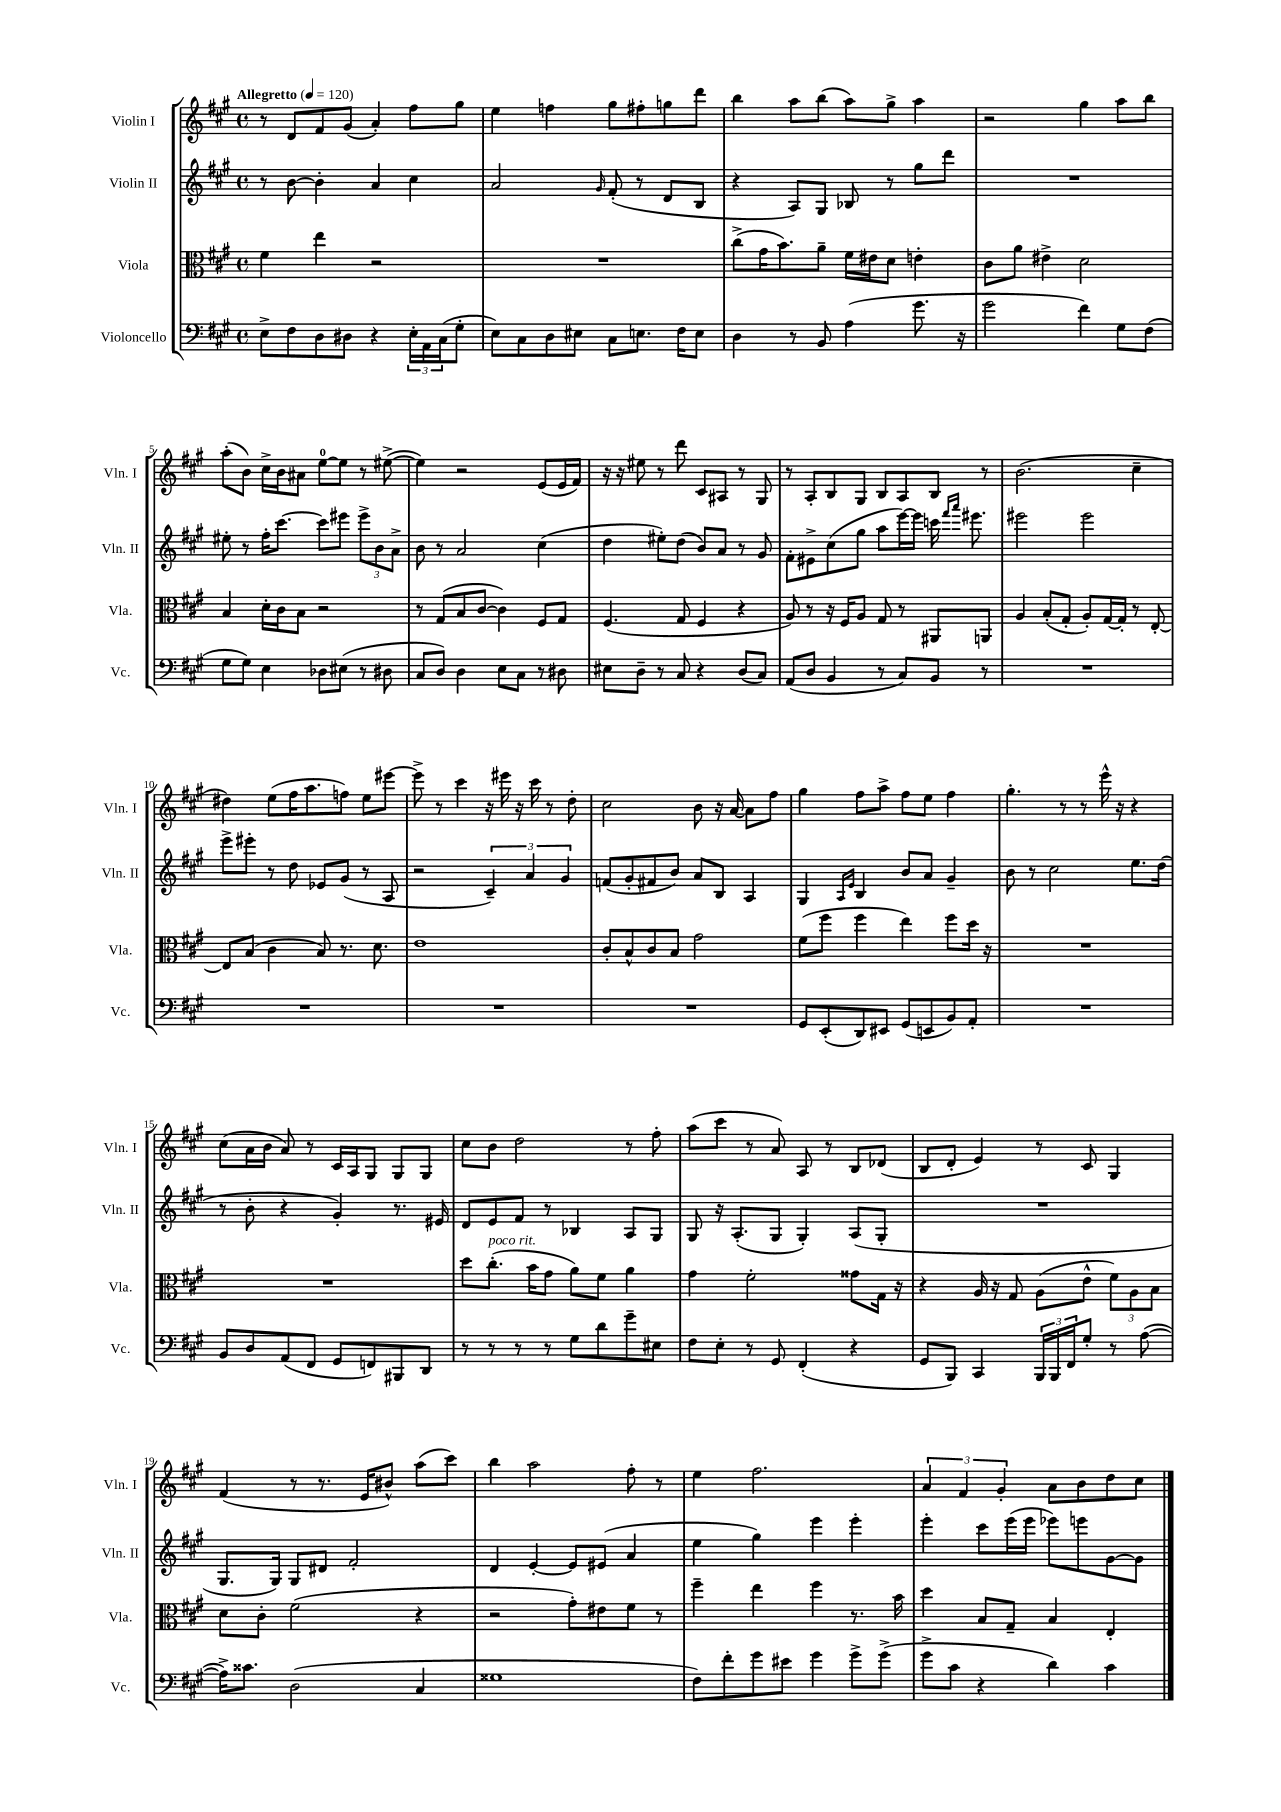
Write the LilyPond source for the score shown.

<<
\new StaffGroup <<
\new Staff = "s0" \with { instrumentName = "Violin I" shortInstrumentName = "Vln. I" } {
    \clef treble \key a \major \defaultTimeSignature \time 4/4 \tempo "Allegretto" 4 = 120
    r8 d'8 fis'8 gis'8( a'4-.) fis''8 gis''8 |
    e''4 f''4 gis''8 fis''8-. g''8 d'''8 |
    b''4 a''8 b''8( a''8) gis''8-> a''4 |
    r2 gis''4 a''8 b''8 |
    a''8-.( b'8) cis''16-> b'16 ais'8 e''8-0~ e''8 r8 eis''8~->( |
    eis''4) r2 e'8( e'16 fis'16) |
    r16 r16 eis''8 r8 d'''8 cis'8 ais8 r8 gis8 |
    r8 a8-. b8 gis8 b8 a8 b8 r8 |
    b'2.( cis''4-- |
    dis''4) e''8( fis''16 a''8. f''8) e''8 eis'''8~ |
    eis'''8-> r8 cis'''4 r16 eis'''16 r16 cis'''16 r8 d''8-. |
    cis''2 b'8 r16 a'16~ a'8 fis''8 |
    gis''4 fis''8 a''8-> fis''8 e''8 fis''4 |
    gis''4.-. r8 r8 e'''16-^ r16 r4 |
    cis''8( a'16 b'16 a'8) r8 cis'16 a16 gis8 gis8 gis8 |
    cis''8 b'8 d''2 r8 fis''8-. |
    a''8( cis'''8 r8 a'8) a8 r8 b8 des'8( |
    b8 d'8-. e'4) r8 cis'8 gis4 |
    fis'4( r8 r8. e'16 bis'8-^) a''8( cis'''8) |
    b''4 a''2 fis''8-. r8 |
    e''4 fis''2. |
    \tuplet 3/2 { a'4 fis'4 gis'4-. } a'8 b'8 d''8 cis''8 \bar "|." |
}
\new Staff = "s1" \with { instrumentName = "Violin II" shortInstrumentName = "Vln. II" } {
    \clef treble \key a \major \defaultTimeSignature \time 4/4
    r8 b'8~ b'4-. a'4 cis''4 |
    a'2 \grace { gis'16 } fis'8-.( r8 d'8 b8 |
    r4 a8) gis8 bes8 r8 gis''8 d'''8 |
    R1 |
    eis''8-. r8 fis''16-. cis'''8.~ cis'''8 eis'''8 \tuplet 3/2 { eis'''8-> b'8 a'8-> } |
    b'8 r8 a'2 cis''4( |
    d''4 eis''8-.) d''8( b'8) a'8 r8 gis'8 |
    fis'8-. eis'8-> cis''8( gis''8 a''8 e'''16~) e'''16 c'''16 \grace { fis'''16 a'''16 } eis'''8. |
    eis'''2 eis'''2 |
    e'''8-> eis'''8-. r8 d''8 ees'8 gis'8( r8 a8 |
    r2 \tuplet 3/2 { cis'4--) a'4 gis'4 } |
    f'8( gis'8-. fis'8 b'8) a'8 b8 a4 |
    gis4 \grace { a16 e'16 } b4 b'8 a'8 gis'4-- |
    b'8 r8 cis''2 e''8. d''16( |
    r8 b'8-. r4 gis'4-.) r8. eis'16 |
    d'8 e'8 fis'8 r8 bes4 a8 gis8 |
    gis8 r16 a8.-.( gis8 gis4-.) a8( gis8-. |
    R1 |
    gis8. gis16) gis8 dis'8 fis'2-. |
    d'4 e'4~-. e'8 eis'8( a'4 |
    e''4 gis''4) e'''4 e'''4-. |
    e'''4-. cis'''8 e'''16( e'''16 ees'''8) e'''8 gis'8~ gis'8 \bar "|." |
}
\new Staff = "s2" \with { instrumentName = "Viola" shortInstrumentName = "Vla." } {
    \clef alto \key a \major \defaultTimeSignature \time 4/4
    fis'4 e''4 r2 |
    R1 |
    cis''8->( gis'16 b'8.) a'8-- fis'16 eis'16 d'8 e'4-. |
    cis'8 a'8 eis'4-> d'2 |
    b4 d'16-. cis'16 b8 r2 |
    r8 gis8( b8 cis'8~ cis'4) fis8 gis8 |
    fis4.( gis8 fis4 r4 |
    a8) r8 r16 fis16 a8 gis8 r8 ais,8 a,8 |
    a4 b8-.( gis8-. a8-.) gis16~ gis16-. r8 e8~-. |
    e8 b8( cis'4 b8) r8. d'8. |
    e'1 |
    cis'8-. b8-^ cis'8 b8 gis'2 |
    fis'8( fis''8 fis''4 e''4) fis''8 d''16 r16 |
    R1 |
    R1 |
    d''8 cis''8.-.^\markup { \italic "poco rit." }( b'16 gis'8 a'8) fis'8 a'4 |
    gis'4 fis'2-. gisis'8 gis16 r16 |
    r4 a16 r16 gis8 a8( e'8-^ \tuplet 3/2 { fis'8) a8 b8 } |
    d'8 cis'8-. fis'2( r4 |
    r2 gis'8-.) eis'8 fis'8 r8 |
    fis''4-- e''4 fis''4 r8. b'16 |
    d''4 b8 gis8-- b4 e4-. \bar "|." |
}
\new Staff = "s3" \with { instrumentName = "Violoncello" shortInstrumentName = "Vc." } {
    \clef bass \key a \major \defaultTimeSignature \time 4/4
    e8-> fis8 d8 dis8 r4 \tuplet 3/2 { e16-. a,16 cis16( } gis8-. |
    e8) cis8 d8 eis8 cis8 e8. fis16 e8 |
    d4 r8 b,8 a4( gis'8. r16 |
    gis'2 fis'4) gis8 fis8( |
    gis8 gis8) e4 des8 eis8( r8 dis8 |
    cis8 d8) d4 e8 cis8 r8 dis8 |
    eis8 d8-- r8 cis8 r4 d8( cis8) |
    a,8( d8 b,4 r8 cis8) b,8 r8 |
    R1 |
    R1 |
    R1 |
    R1 |
    gis,8 e,8-.( d,8) eis,8 gis,8( e,8 b,8) a,8-. |
    R1 |
    b,8 d8 a,8( fis,8 gis,8 f,8) bis,,8 d,8 |
    r8 r8 r8 r8 gis8 d'8 gis'8-- eis8 |
    fis8 e8-. r8 gis,8 fis,4-.( r4 |
    gis,8 b,,8) cis,4 \tuplet 3/2 { b,,16 b,,16 fis,16 } gis8-. r8 a8~( |
    a16->) cisis'8. d2( cis4 |
    gisis1 |
    fis8) fis'8-. gis'8 eis'8 gis'4 gis'8-> gis'8->( |
    gis'8-> cis'8 r4 d'4) cis'4 \bar "|." |
}
>>
>>
